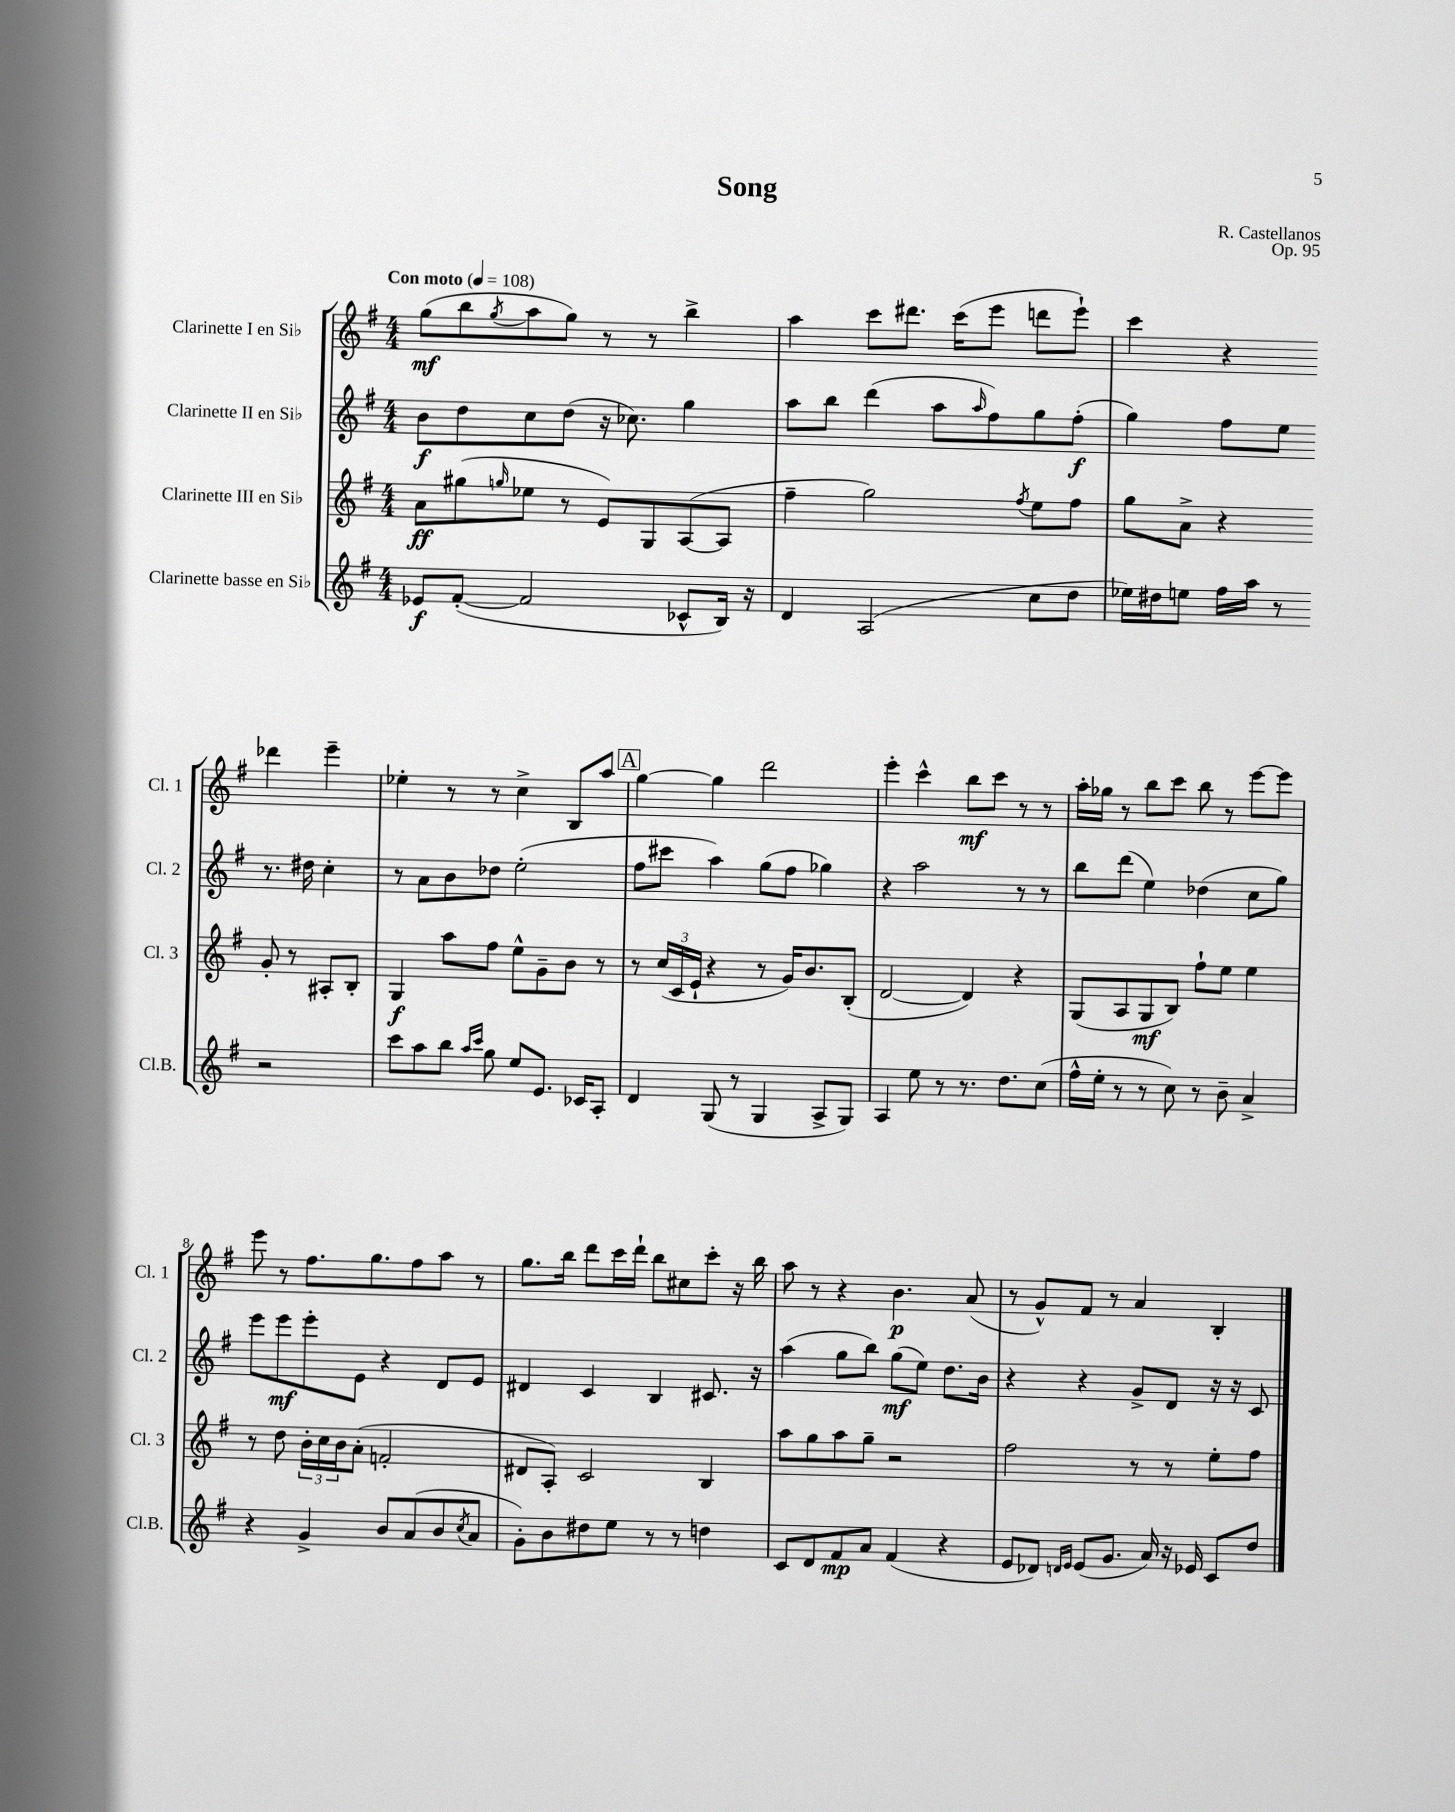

**kern	**kern	**kern	**kern
*staff4	*staff3	*staff2	*staff1
*clefG2	*clefG2	*clefG2	*clefG2
*k[f#]	*k[f#]	*k[f#]	*k[f#]
*M4/4	*M4/4	*M4/4	*M4/4
*MM108	*MM108	*MM108	*MM108
8e-	8a	8b	(8gg
([8f#'	(8gg#	8dd	8bb
.	16qqgg	.	8qgg
2f#]	8ee-	8cc	8aa
.	8r	(8dd	8gg)
.	8e)	16r	8r
.	.	8.cc-)	.
.	8G	.	8r
8c-^^	([8A	4gg	4bb^
16B)	8A]	.	.
16r	.	.	.
=	=	=	=
4d	4ff#~	8aa	4aa
.	.	8bb	.
(2A	2gg)	(4ddd	8ccc
.	.	.	8.ddd#
.	.	8aa	.
.	.	.	(16ccc
.	.	16qqaa	.
.	.	8ff#)	8eee
.	8qff#	.	.
8cc	8ee	8gg	8ddd
8dd	8ff#	(8ff#'	8eee`)
=	=	=	=
16ee-)	8gg	4gg)	4ccc
16dd#	.	.	.
8ee	8a^	.	.
16ff#	4r	8ff#	4r
16aa	.	.	.
8r	.	8ee	.
2r	8g'	8.r	4ddd-
.	8r	.	.
.	.	16dd#	.
.	8A#'	4cc'	4eee~
.	8B'	.	.
=	=	=	=
8ccc	4G	8r	4ee-'
8aa	.	8a	.
8bb	8aa	8b	8r
16qqaa	.	.	.
16qqccc	.	.	.
8gg	8ff#	8dd-	8r
8ee	8ee^^	(2ee'	4cc^
8.e	8g~	.	.
.	8b	.	8B
16c-	.	.	.
8A'	8r	.	8aa
=	=	=	=
4d	8r	8ff#	[4gg
.	(24cc	8ccc#	.
.	24c	.	.
.	24e`	.	.
(8G	4r	4aa)	4gg]
8r	.	.	.
4G	8r	(8gg	2ddd
.	16g)	8ff#	.
.	8.b	.	.
8A^	.	4gg-)	.
8G)	(8B'	.	.
=	=	=	=
4A	[2d	4r	4eee'
8ee	.	2aa	4ccc^^
8r	.	.	.
8.r	4d])	.	8bb
.	.	.	8ccc
8.dd	.	.	.
.	4r	8r	8r
(8cc	.	8r	8r
=	=	=	=
16ff#^^	(8G	8bb	16aa'
16ee'	.	.	16gg-
8r	8A	(8ddd	8r
8r	8G	4ee)	8bb
8cc)	8B)	.	8ccc
8r	8ff#`	(4dd-	8bb
8b~	8ee	.	8r
4a^	4ee	8cc	[8eee
.	.	8gg)	8eee]
=	=	=	=
4r	8r	8eee	8eee
.	8dd	8eee	8r
4g^	24b'	8eee'	8.ff#
.	24cc	.	.
.	24b	.	.
.	(8a'	8e	.
.	.	.	8.gg
8b	2f'	4r	.
(8a	.	.	8ff#
8b	.	8d	8aa
8qcc	.	.	.
8a	.	8e	8r
=	=	=	=
8g')	8d#	4d#	8.gg
8b	8A')	.	.
.	.	.	16bb
8dd#	2c	4c	8ddd
8ee	.	.	16ccc
.	.	.	16ddd`
8r	.	4B	8bb
8r	.	.	8cc#
4dd	4B	8.c#	8ccc'
.	.	.	16r
.	.	16r	16bb
=	=	=	=
8c	8aa	(4aa	8aa
8d	8gg	.	8r
8f#	8aa	8gg	4r
8a	8gg~	8bb)	.
(4f#	2r	(8gg	4.b
.	.	8ee)	.
4r	.	8.dd	.
.	.	.	(8a
.	.	16b	.
=	=	=	=
8e	2ff#	4r	8r
8d-)	.	.	8g^^)
16qqd	.	.	.
16qqe	.	.	.
(8e	.	4r	8f#
8.g	.	.	8r
.	8r	8g^	4a
16a)	.	.	.
16r	8r	8d	.
16e-	.	.	.
8c	8ee'	16r	4B'
.	.	16r	.
8dd	8ff#	8c	.
==	==	==	==
*-	*-	*-	*-
